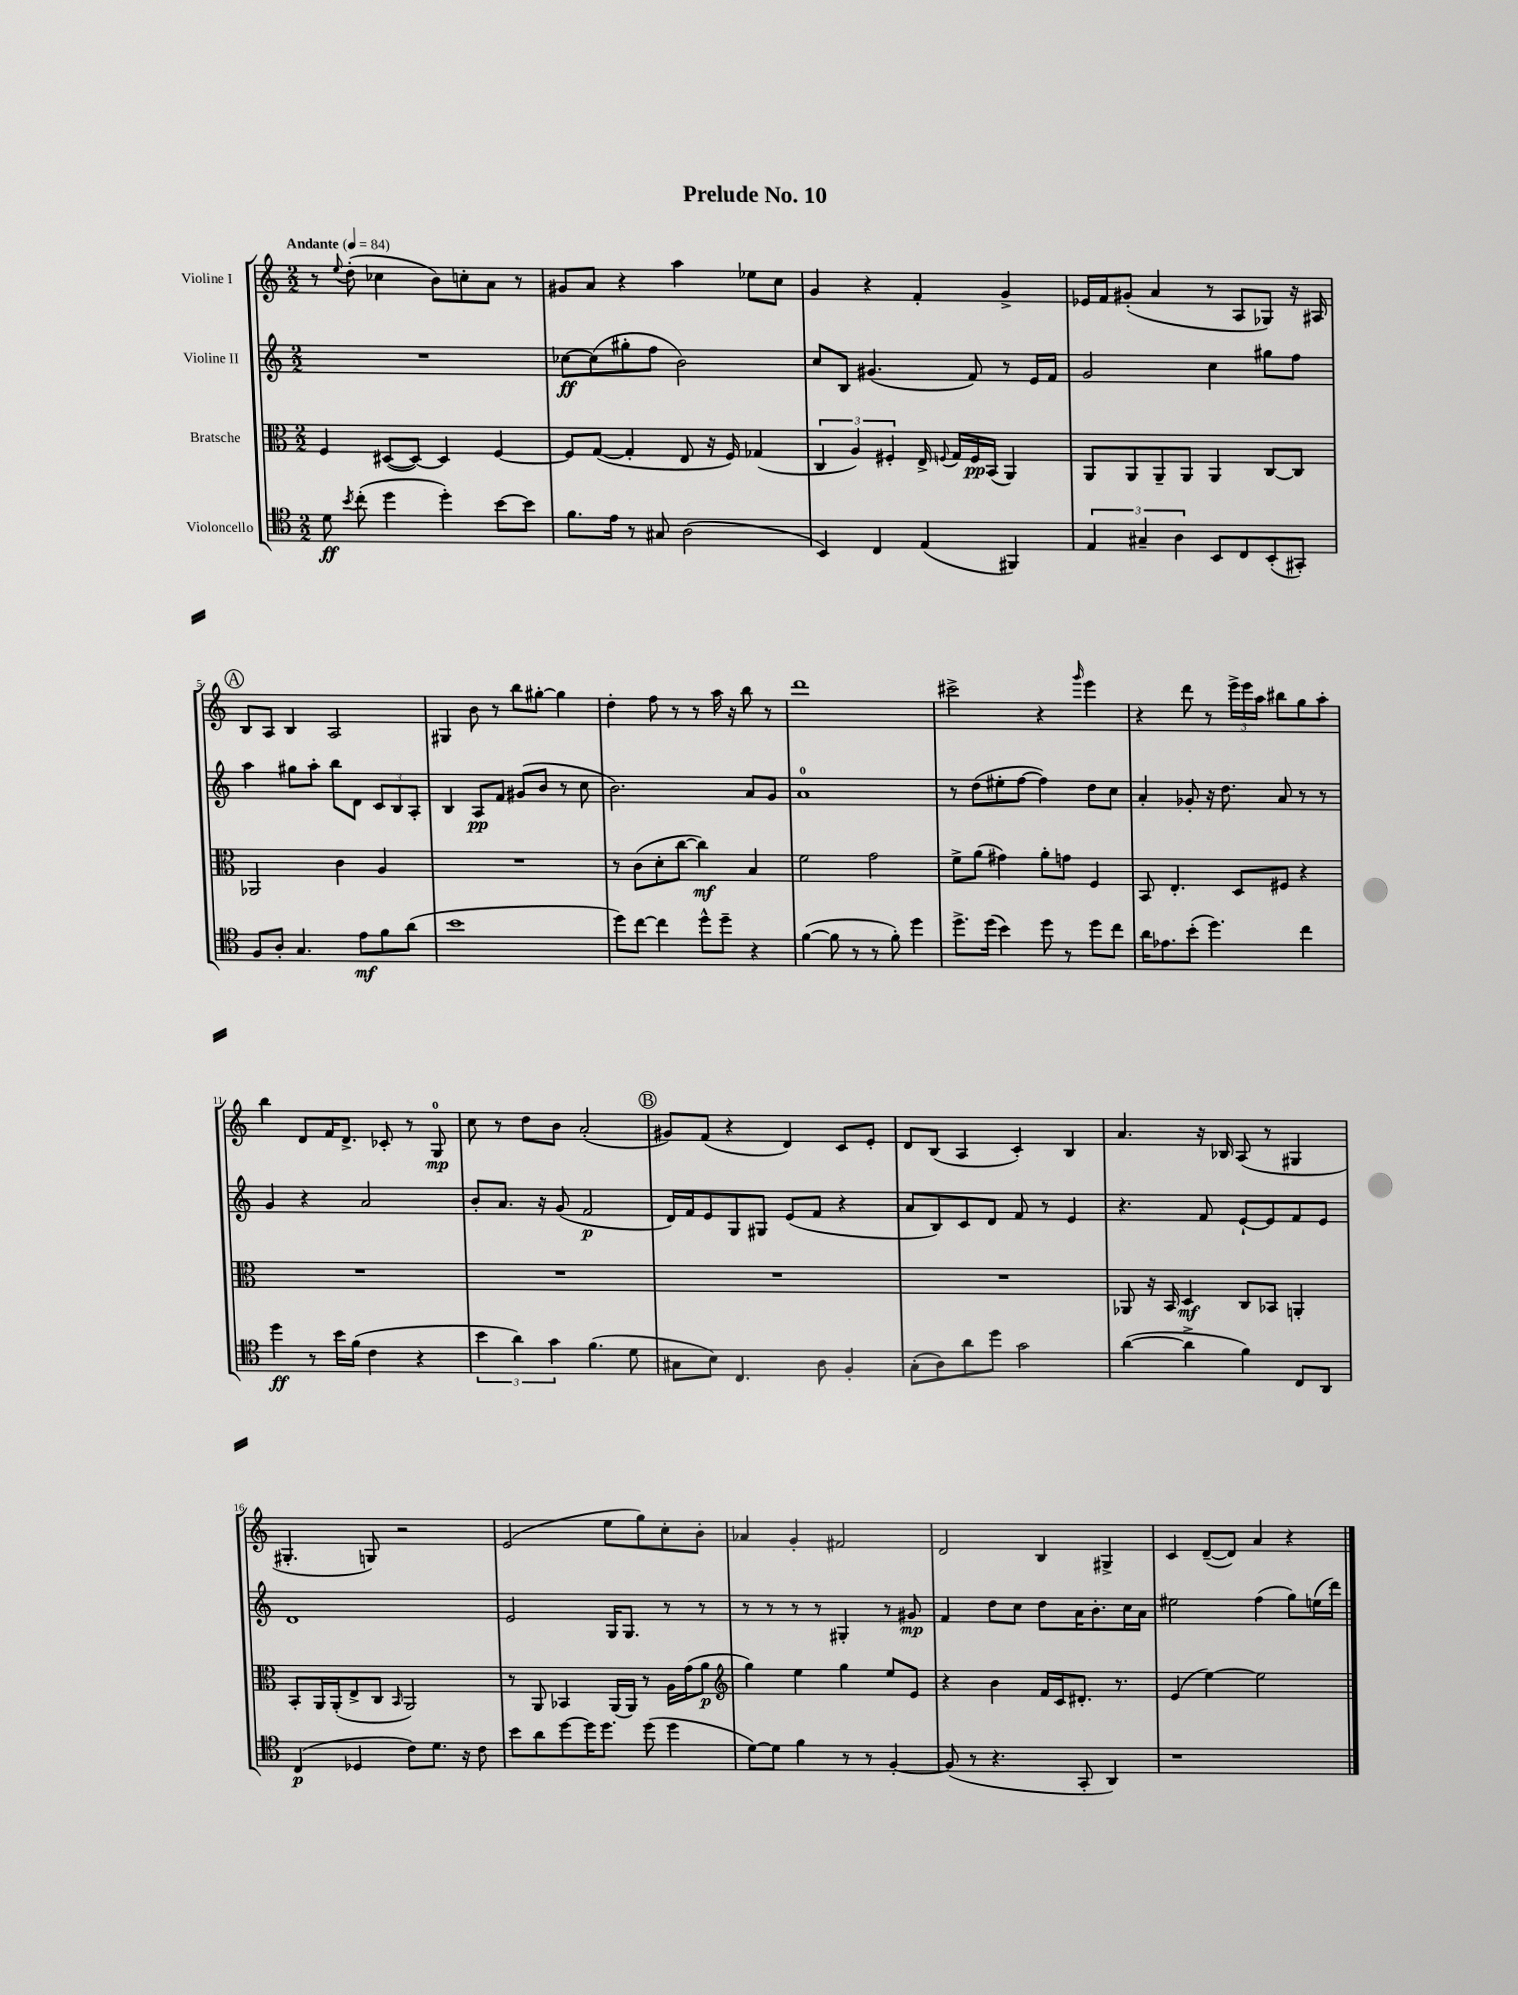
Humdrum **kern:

**kern	**dynam	**kern	**dynam	**kern	**dynam	**kern	**dynam
*part4	*part4	*part3	*part3	*part2	*part2	*part1	*part1
*staff4	*staff4	*staff3	*staff3	*staff2	*staff2	*staff1	*staff1
*I"Violoncello	*	*I"Bratsche	*	*I"Violine II	*	*I"Violine I	*
*clefC4	*	*clefC3	*	*clefG2	*	*clefG2	*
*k[]	*	*k[]	*	*k[]	*	*k[]	*
*M2/2	*	*M2/2	*	*M2/2	*	*M2/2	*
*MM84	*	*MM84	*	*MM84	*	*MM84	*
=1	=1	=1	=1	=1	=1	=1	=1
!	!	!	!	!	!	!LO:TX:a:B:t=Andante	!
8d\	ff	4F/	.	1r	.	8r	.
8qb/	.	.	.	.	.	8qqee/	.
(8cc'\	.	.	.	.	.	(8dd'\	.
4dd\	.	([8D#X/L	.	.	.	4cc-X\	.
.	.	8D#/J_)	.	.	.	.	.
4dd'\)	.	4D#/]	.	.	.	8b\L)	.
.	.	.	.	.	.	8ccn'\	.
[8b\L	.	[4F/	.	.	.	8a\J	.
8b\J]	.	.	.	.	.	8r	.
=2	=2	=2	=2	=2	=2	=2	=2
8.f\L	.	8F/L]	.	[8cc-X\L	ff	8g#X/L	.
.	.	([8G/J	.	(8cc-\]	.	8a/J	.
16e\Jk	.	.	.	.	.	.	.
8r	.	4G'/]	.	8gg#X'\	.	4r	.
8G#X/	.	.	.	8ff\J	.	.	.
(2A\	.	8E/	.	2b\)	.	4aa\	.
.	.	16r	.	.	.	.	.
.	.	16F/)	.	.	.	.	.
.	.	(4G-X/	.	.	.	8ee-X\L	.
.	.	.	.	.	.	8cc\J	.
=3	=3	=3	=3	=3	=3	=3	=3
4BB/)	.	6C/	.	8cc/L	.	4g/	.
.	.	.	.	8B/J	.	.	.
.	.	6A/)	.	.	.	.	.
4C/	.	.	.	(4.g#X/	.	4r	.
.	.	6F#X'/	.	.	.	.	.
(4E/	.	16E^/	.	.	.	4f'/	.
.	.	8qqFn/	.	.	.	.	.
.	.	16G/LL	.	.	.	.	.
.	.	16F/	pp	8f/)	.	.	.
.	.	(16BB/JJ	.	.	.	.	.
4FF#X/)	.	4AA/)	.	8r	.	4g^/	.
.	.	.	.	16e/LL	.	.	.
.	.	.	.	16f/JJ	.	.	.
=4	=4	=4	=4	=4	=4	=4	=4
6E/	.	8AA/L	.	2g/	.	16e-X/LL	.
.	.	.	.	.	.	16f/J	.
.	.	8AA/	.	.	.	(8g#X'/J	.
6G#X~/	.	.	.	.	.	.	.
.	.	8AA~/	.	.	.	4a/	.
6A\	.	.	.	.	.	.	.
.	.	8AA/J	.	.	.	.	.
8BB/L	.	4AA/	.	4cc\	.	8r	.
8C/	.	.	.	.	.	8A/L	.
(8BB'/	.	[8C/L	.	8gg#X\L	.	8G-X/J)	.
8GG#X'/J)	.	8C/J]	.	8ff\J	.	16r	.
.	.	.	.	.	.	16A#X/	.
!!LO:LB:g=z
!!LO:REH:place=s1:t=A
=5	=5	=5	=5	=5	=5	=5	=5
8F/L	.	2AA-X/	.	4aa\	.	8B/L	.
8A'/J	.	.	.	.	.	8A/J	.
4.G/	.	.	.	8gg#X\L	.	4B/	.
.	.	.	.	8aa'\J	.	.	.
.	.	4c\	.	8bb\L	.	2A/	.
8e\L	mf	.	.	8d\J	.	.	.
8f\	.	4A/	.	12c/L	.	.	.
.	.	.	.	12B/	.	.	.
(8a\J	.	.	.	.	.	.	.
.	.	.	.	12A'/J	.	.	.
=6	=6	=6	=6	=6	=6	=6	=6
1b	.	1r	.	4B/	.	4G#X/	.
.	.	.	.	8A/L	pp	8b\	.
.	.	.	.	8f/J	.	8r	.
.	.	.	.	(8g#X/L	.	8bb\L	.
.	.	.	.	8b/J	.	[8gg#X'\J	.
.	.	.	.	8r	.	4gg#\]	.
.	.	.	.	8cc\	.	.	.
=7	=7	=7	=7	=7	=7	=7	=7
8dd\L)	.	8r	.	2.b\)	.	4dd'\	.
[8cc\J	.	(8c\L	.	.	.	.	.
4cc\]	.	8d'\	.	.	.	8ff\	.
.	.	[8cc\J	.	.	.	8r	.
8dd^^\L	.	4cc\])	mf	.	.	8r	.
8dd~\J	.	.	.	.	.	16aa\	.
.	.	.	.	.	.	16r	.
4r	.	4B/	.	8a/L	.	8bb\	.
.	.	.	.	8g/J	.	8r	.
=8	=8	=8	=8	=8	=8	=8	=8
([4f\	.	2f\	.	1a	.	1ddd	.
8f\]	.	.	.	.	.	.	.
8r	.	.	.	.	.	.	.
8r	.	2g\	.	.	.	.	.
8f'\)	.	.	.	.	.	.	.
4dd\	.	.	.	.	.	.	.
=9	=9	=9	=9	=9	=9	=9	=9
8.dd^\L	.	8f^\L	.	8r	.	2ccc#X^\	.
.	.	(8a\J	.	(8dd\L	.	.	.
(16dd\Jk	.	.	.	.	.	.	.
4b\)	.	4g#X\)	.	8ee#X'\	.	.	.
.	.	.	.	[8ff\J	.	.	.
8dd\	.	8a'\L	.	4ff\])	.	4r	.
8r	.	8gn\J	.	.	.	.	.
.	.	.	.	.	.	16qqggg/	.
8dd\L	.	4F/	.	8dd\L	.	4eee\	.
8cc\J	.	.	.	8cc\J	.	.	.
=10	=10	=10	=10	=10	=10	=10	=10
16a\KL	.	8BB/	.	4a'/	.	4r	.
8.e-X\	.	.	.	.	.	.	.
.	.	4.E'/	.	.	.	.	.
(8b'\J	.	.	.	8g-X'/	.	8ddd\	.
4.dd\)	.	.	.	16r	.	8r	.
.	.	.	.	8.dd\	.	.	.
.	.	8D/L	.	.	.	24eee^\LL	.
.	.	.	.	.	.	24eee\	.
.	.	.	.	.	.	24aa\JJ	.
.	.	8F#X/J	.	8a/	.	8bb#X\L	.
4cc\	.	4r	.	8r	.	8gg\	.
.	.	.	.	8r	.	8aa'\J	.
!!LO:LB:g=z
=11	=11	=11	=11	=11	=11	=11	=11
4dd\	ff	1r	.	4g/	.	4bb\	.
8r	.	.	.	4r	.	8d/L	.
16b\LL	.	.	.	.	.	16f/K	.
(16f\JJ	.	.	.	.	.	8.d^/J	.
4c\	.	.	.	2a/	.	.	.
.	.	.	.	.	.	8c-X'/	.
4r	.	.	.	.	.	8r	.
.	.	.	.	.	.	8G/	mp
=12	=12	=12	=12	=12	=12	=12	=12
6b\	.	1r	.	8b'/L	.	8cc\	.
.	.	.	.	8.a/J	.	8r	.
6a\)	.	.	.	.	.	.	.
.	.	.	.	.	.	8dd\L	.
.	.	.	.	16r	.	.	.
6g\	.	.	.	.	.	.	.
.	.	.	.	(8g/	.	8b\J	.
(4.f\	.	.	.	2f/	p	(2a'/	.
8d\	.	.	.	.	.	.	.
!!LO:REH:place=s1:t=B
=13	=13	=13	=13	=13	=13	=13	=13
8G#X\L	.	1r	.	16d/LL)	.	8g#X/L)	.
.	.	.	.	16f/J	.	.	.
8B\J)	.	.	.	8e/	.	(8f/J	.
4.C/	.	.	.	8G/	.	4r	.
.	.	.	.	8G#X/J	.	.	.
.	.	.	.	(8e/L	.	4d/)	.
8A\	.	.	.	8f/J	.	.	.
4F'/	.	.	.	4r	.	8c/L	.
.	.	.	.	.	.	8e'/J	.
=14	=14	=14	=14	=14	=14	=14	=14
(8G'\L	.	1r	.	8a/L	.	8d/L	.
8A\)	.	.	.	8B/)	.	(8B/J	.
8a\	.	.	.	8c/	.	4A/	.
8dd\J	.	.	.	8d/J	.	.	.
2g\	.	.	.	8f/	.	4c'/)	.
.	.	.	.	8r	.	.	.
.	.	.	.	4e/	.	4B/	.
=15	=15	=15	=15	=15	=15	=15	=15
([4a\	.	8AA-X/	.	4.r	.	4.a/	.
.	.	16r	.	.	.	.	.
.	.	16BB/	.	.	.	.	.
4a^\]	.	4D/	mf	.	.	.	.
.	.	.	.	8f/	.	16r	.
.	.	.	.	.	.	16B-X/	.
4f\)	.	8C/L	.	[8e`/L	.	(8A/	.
.	.	8BB-X/J	.	8e/]	.	8r	.
8C/L	.	4AAn'/	.	8f/	.	4G#X/	.
8AA/J	.	.	.	8e/J	.	.	.
!!LO:LB:g=z
=16	=16	=16	=16	=16	=16	=16	=16
(4C/	p	8BB'/L	.	1d	.	4.G#X'/	.
.	.	16AA/L	.	.	.	.	.
.	.	(16AA'/J	.	.	.	.	.
4D-X/	.	8E^/	.	.	.	.	.
.	.	8C/J	.	.	.	8Gn/)	.
.	.	16qqBB/	.	.	.	.	.
8c\L)	.	2AA/)	.	.	.	2r	.
8.d\J	.	.	.	.	.	.	.
16r	.	.	.	.	.	.	.
8c\	.	.	.	.	.	.	.
=17	=17	=17	=17	=17	=17	=17	=17
8b\L	.	8r	.	2e/	.	(2e/	.
8a\	.	8AA/	.	.	.	.	.
[8dd\	.	4BB-X/	.	.	.	.	.
16dd\K]	.	.	.	.	.	.	.
8.dd\J	.	.	.	.	.	.	.
.	.	(16AA/LL	.	16G/KL	.	8ee\L	.
.	.	16AA/JJ)	.	8.G/J	.	.	.
(8dd\	.	8r	.	.	.	8gg\)	.
4dd\	.	16A\LL	.	8r	.	8cc'\	.
.	.	(16g\J	.	.	.	.	.
.	.	8a\J	p	8r	.	8b'\J	.
=18	=18	=18	=18	=18	=18	=18	=18
*	*	*clefG2	*	*	*	*	*
[8d\L)	.	4gg\)	.	8r	.	4a-X/	.
8d\J]	.	.	.	8r	.	.	.
4f\	.	4ee\	.	8r	.	4g'/	.
.	.	.	.	8r	.	.	.
8r	.	4gg\	.	4G#X'/	.	2f#X/	.
8r	.	.	.	.	.	.	.
[4F'/	.	8ee/L	.	8r	.	.	.
.	.	8e/J	.	8g#X/	mp	.	.
=19	=19	=19	=19	=19	=19	=19	=19
(8F/]	.	4r	.	4f/	.	2d/	.
8r	.	.	.	.	.	.	.
4.r	.	4b\	.	8dd\L	.	.	.
.	.	.	.	8cc\J	.	.	.
.	.	16f/LL	.	8dd\L	.	4B/	.
.	.	16c/J	.	.	.	.	.
8GG'/	.	8.d#X'/J	.	16a\K	.	.	.
.	.	.	.	8.b'\	.	.	.
4AA/)	.	.	.	.	.	4G#X^/	.
.	.	8.r	.	.	.	.	.
.	.	.	.	16cc\L	.	.	.
.	.	.	.	16a\JJ	.	.	.
=20	=20	=20	=20	=20	=20	=20	=20
1r	.	(4e/	.	2ee#X\	.	4c/	.
.	.	[4ee\)	.	.	.	([8d~/L	.
.	.	.	.	.	.	8d/J])	.
.	.	2ee\]	.	(4ff\	.	4a/	.
.	.	.	.	8gg\L)	.	4r	.
.	.	.	.	(16een\L	.	.	.
.	.	.	.	16ddd\JJ)	.	.	.
==	==	==	==	==	==	==	==
*-	*-	*-	*-	*-	*-	*-	*-
